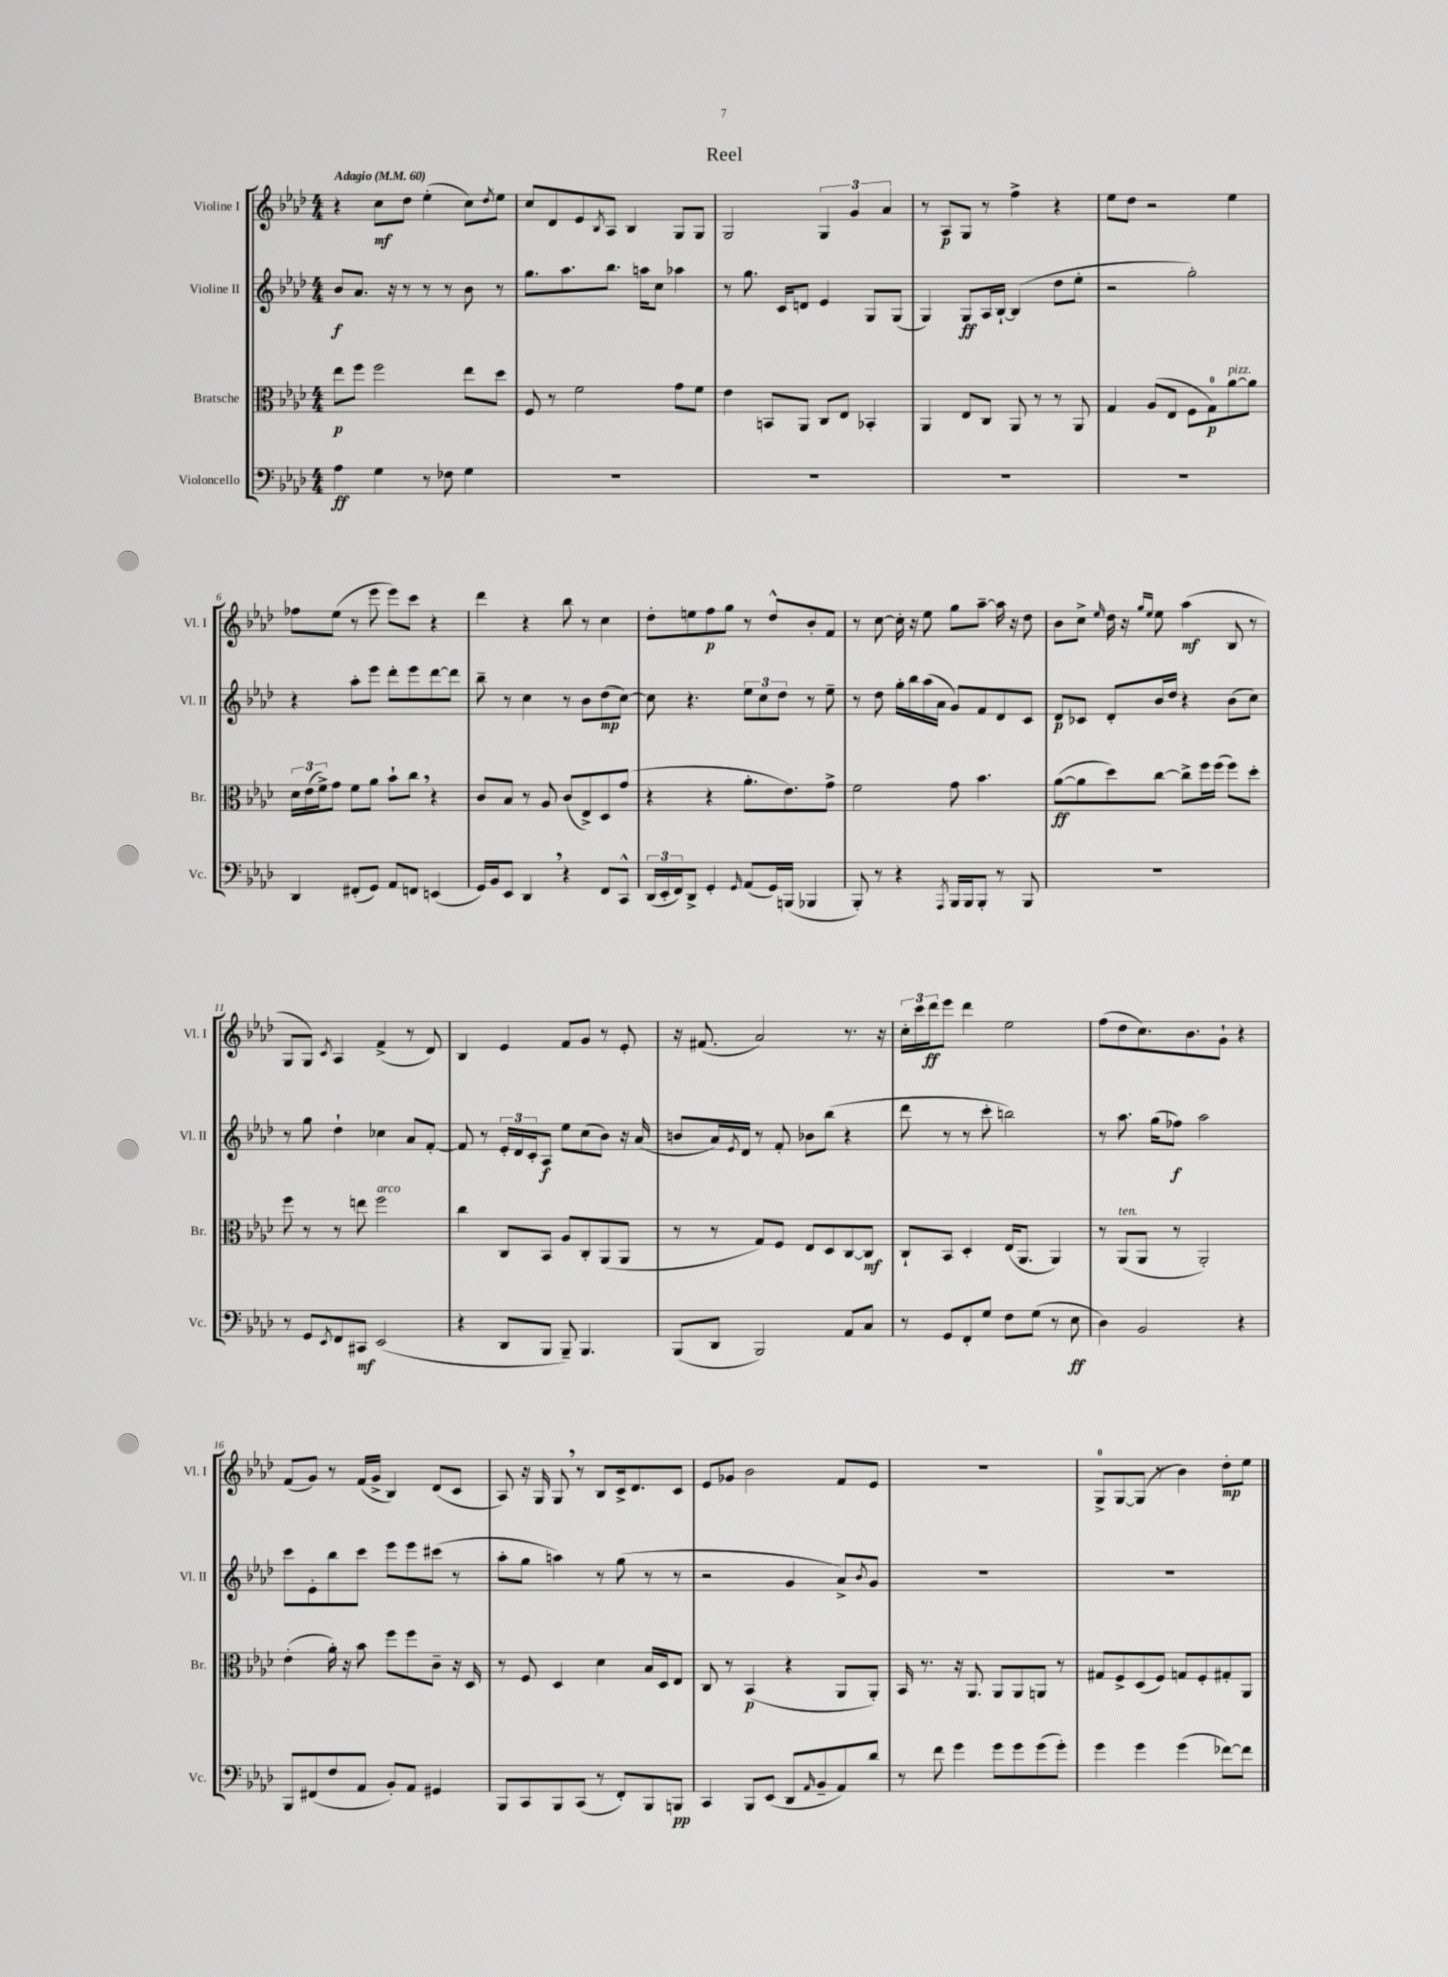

**kern	**dynam	**kern	**dynam	**kern	**dynam	**kern	**dynam
*part4	*part4	*part3	*part3	*part2	*part2	*part1	*part1
*staff4	*staff4	*staff3	*staff3	*staff2	*staff2	*staff1	*staff1
*I"Violoncello	*	*I"Bratsche	*	*I"Violine II	*	*I"Violine I	*
*I'Vc.	*	*I'Br.	*	*I'Vl. II	*	*I'Vl. I	*
*clefF4	*	*clefC3	*	*clefG2	*	*clefG2	*
*k[b-e-a-d-]	*	*k[b-e-a-d-]	*	*k[b-e-a-d-]	*	*k[b-e-a-d-]	*
*M4/4	*	*M4/4	*	*M4/4	*	*M4/4	*
*MM60	*	*MM60	*	*MM60	*	*MM60	*
=1	=1	=1	=1	=1	=1	=1	=1
!	!	!	!	!	!	!LO:TX:a:B:t=Adagio	!
4A-\	ff	8ee-\L	p	8b-/L	f	4r	.
.	.	8ff\J	.	8.a-/J	.	.	.
4G\	.	2ff\	.	.	.	8cc\L	mf
.	.	.	.	16r	.	.	.
.	.	.	.	8r	.	8dd-\J	.
8r	.	.	.	8r	.	(4ee-'\	.
8F-X\	.	.	.	8r	.	.	.
4G\	.	8ee-\L	.	8b-\	.	8cc\L)	.
.	.	.	.	.	.	8qdd-/	.
.	.	8dd-\J	.	8r	.	8ee-\J	.
=2	=2	=2	=2	=2	=2	=2	=2
1r	.	8F/	.	8.gg\L	.	8cc/L	.
.	.	8r	.	.	.	8d-/	.
.	.	.	.	8.aa-\	.	.	.
.	.	2f\	.	.	.	8e-/	.
.	.	.	.	.	.	8qB-/	.
.	.	.	.	8.bb-\J	.	8A-/J	.
.	.	.	.	.	.	4B-/	.
.	.	.	.	16aan\KL	.	.	.
.	.	.	.	8cc\J	.	.	.
.	.	8g\L	.	4aa-X\	.	8G/L	.
.	.	8f\J	.	.	.	8G/J	.
=3	=3	=3	=3	=3	=3	=3	=3
1r	.	4e-\	.	8r	.	2G/	.
.	.	.	.	8.gg\	.	.	.
.	.	8BBn/L	.	.	.	.	.
.	.	.	.	16c/KL	.	.	.
.	.	8AA-/J	.	8dn/J	.	.	.
.	.	8C/L	.	4e-/	.	6G/	.
.	.	8E-/J	.	.	.	.	.
.	.	.	.	.	.	6g/	.
.	.	4BB-X'/	.	8G/L	.	.	.
.	.	.	.	.	.	6a-/	.
.	.	.	.	(8G/J	.	.	.
=4	=4	=4	=4	=4	=4	=4	=4
1r	.	4AA-/	.	4G/)	.	8r	.
.	.	.	.	.	.	8A-/L	p
.	.	8E-/L	.	8G/L	ff	8G/J	.
.	.	8C/J	.	16A-/L	.	8r	.
.	.	.	.	[16B-`/JJ	.	.	.
.	.	8AA-/	.	(4B-/]	.	4ff^\	.
.	.	8r	.	.	.	.	.
.	.	8r	.	8dd-\L	.	4r	.
.	.	8AA-/	.	8ee-'\J	.	.	.
=5	=5	=5	=5	=5	=5	=5	=5
1r	.	4G/	.	2r	.	8ee-\L	.
.	.	.	.	.	.	8dd-\J	.
.	.	(8A-/L	.	.	.	2r	.
.	.	8E-/J	.	.	.	.	.
.	.	8F\L	.	2gg'\)	.	.	.
.	.	8G\)	p	.	.	.	.
!	!	!LO:TX:a:i:t=pizz.	!	!	!	!	!
.	.	[8a-\	.	.	.	4ee-\	.
.	.	8a-\J]	.	.	.	.	.
!!LO:LB:g=z
=6	=6	=6	=6	=6	=6	=6	=6
4DD-/	.	24d-\LL	.	4r	.	8ff-X\L	.
.	.	(24e-\	.	.	.	.	.
.	.	24f^\J)	.	.	.	.	.
.	.	8g\J	.	.	.	(8ee-\J	.
(8FF#X'/L	.	8f\L	.	8aa-'\L	.	8r	.
8GG/J)	.	8a-\J	.	8eee-\J	.	8eee-\	.
8AA-/L	.	8b-`\L	.	8ddd-'\L	.	8eee-\L)	.
8FFn/J	.	8cc,\J	.	8eee-\	.	8ccc\J	.
(4EEn/	.	4r	.	[8ddd-\	.	4r	.
.	.	.	.	8ddd-\J]	.	.	.
=7	=7	=7	=7	=7	=7	=7	=7
16GG/LL)	.	8c/L	.	8bb-~\	.	4ddd-\	.
16BB-/J	.	.	.	.	.	.	.
8EE-/J	.	8B-/J	.	8r	.	.	.
4DD-,/	.	8r	.	4cc\	.	4r	.
.	.	8A-/	.	.	.	.	.
4r	.	(8c/L	.	8r	.	8bb-\	.
.	.	8E-^/)	.	8b-\L	.	8r	.
8FF/L	.	8D-/	.	(8dd-\	mp	4cc\	.
8CC^^/J	.	(8g/J	.	[8cc\J)	.	.	.
=8	=8	=8	=8	=8	=8	=8	=8
(24DD-/LL	.	4r	.	8cc\]	.	8dd-'\L	.
24EE-'/	.	.	.	.	.	.	.
24FF/J)	.	.	.	.	.	.	.
8DD-^/J	.	.	.	4.r	.	8een\	.
4GG'/	.	4r	.	.	.	8ff\	p
.	.	.	.	.	.	8gg\J	.
16qqGG/	.	.	.	.	.	.	.
(8AA-/L	.	8.a-'\L	.	12ee-\L	.	8r	.
.	.	.	.	12cc\	.	.	.
16GG/L)	.	.	.	.	.	8dd-^^/L	.
.	.	.	.	12dd-\J	.	.	.
(16BBBn/JJ	.	8.e-\)	.	.	.	.	.
4BBB-X/	.	.	.	8r	.	8b-'/	.
.	.	8g^\J	.	8ee-~\	.	8f/J	.
=9	=9	=9	=9	=9	=9	=9	=9
8BBB-'/)	.	2f\	.	8r	.	8r	.
8r	.	.	.	8dd-\	.	[8cc\	.
4r	.	.	.	16gg'\LL	.	16cc'\]	.
.	.	.	.	16bb-\	.	16r	.
.	.	.	.	(16aa-\	.	8ee-\	.
.	.	.	.	16a-\JJ	.	.	.
8qAAA-/	.	.	.	.	.	.	.
16BBB-/LL	.	8g\	.	8g/L)	.	8gg\L	.
16BBB-/J	.	.	.	.	.	.	.
8BBB-'/J	.	4.b-\	.	8f/	.	[8aa-~\J	.
8r	.	.	.	8d-/	.	16aa-\]	.
.	.	.	.	.	.	16r	.
8BBB-/	.	.	.	8c/J	.	8dd-\	.
=10	=10	=10	=10	=10	=10	=10	=10
1r	.	([8a-\L	ff	8d-/L	p	8b-\L	.
.	.	8a-\]	.	8c-X/J	.	8cc^\J	.
.	.	.	.	.	.	16qqee-/	.
.	.	8dd-\)	.	8d-'/L	.	16dd-\	.
.	.	.	.	.	.	16r	.
.	.	.	.	.	.	16qqgg/LL	.
.	.	.	.	.	.	16qqee-/JJ	.
.	.	[8cc\J	.	16b-/L	.	8ee-\	.
.	.	.	.	16dd-/JJ	.	.	.
.	.	8cc^\L]	.	4r	.	(4aa-\	mf
.	.	16ff\L	.	.	.	.	.
.	.	(16ff\JJ	.	.	.	.	.
.	.	8ff\L)	.	(8b-\L	.	8B-/	.
.	.	8dd-'\J	.	8cc\J)	.	8r	.
!!LO:LB:g=z
=11	=11	=11	=11	=11	=11	=11	=11
8r	.	8ff\	.	8r	.	8G/L	.
8GG/L	.	8r	.	8gg\	.	8G/J)	.
8qEE-/	.	.	.	.	.	8qc/	.
8FF/	.	8r	.	4dd-`\	.	4A-/	.
8CC#X/J	mf	8een\	.	.	.	.	.
!	!	!LO:TX:a:i:t=arco	!	!	!	!	!
(2EE-/	.	2ff\	.	4cc-X\	.	(4f^/	.
.	.	.	.	8a-/L	.	8r	.
.	.	.	.	[8f'/J	.	8d-/)	.
=12	=12	=12	=12	=12	=12	=12	=12
4r	.	4cc\	.	8f/]	.	4B-/	.
.	.	.	.	8r	.	.	.
8DD-/L	.	8C/L	.	24e-'/LL	.	4e-/	.
.	.	.	.	24d-/	.	.	.
.	.	.	.	24c'/J	.	.	.
8BBB-/J	.	8BB-/J	.	8A-/J	f	.	.
8BBB-~/)	.	8A-/L	.	8ee-\L	.	8f/L	.
4.BBB-/	.	8C'/	.	(8cc\	.	8g/J	.
.	.	(8AA-/	.	8b-\J)	.	8r	.
.	.	8AA-/J	.	16r	.	8e-'/	.
.	.	.	.	(16a-/	.	.	.
=13	=13	=13	=13	=13	=13	=13	=13
(8BBB-/L	.	8r	.	8bn/L	.	16r	.
.	.	.	.	.	.	(8.f#X/	.
8DD-/J	.	8r	.	16a-/L)	.	.	.
.	.	.	.	8qe-/	.	.	.
.	.	.	.	16d-/JJ	.	.	.
2BBB-/)	.	8G/L)	.	8r	.	2a-/)	.
.	.	8F/J	.	8f'/	.	.	.
.	.	8E-/L	.	8b-X\L	.	.	.
.	.	8D-/	.	(8bb-\J	.	.	.
8AA-/L	.	[8C/	.	4r	.	8.r	.
8C/J	.	8C/J]	mf	.	.	.	.
.	.	.	.	.	.	16r	.
=14	=14	=14	=14	=14	=14	=14	=14
8r	.	8C`/L	.	8ddd-\	.	24cc'\LL	.
.	.	.	.	.	.	24ccc\	.
.	.	.	.	.	.	24ddd-\J	ff
8GG/L	.	8BB-/J	.	8r	.	8eee-\J	.
8FF'/	.	4D-'/	.	8r	.	4ddd-\	.
8G/J	.	.	.	8ccc'\	.	.	.
8F\L	.	(16E-/KL	.	2bbn\)	.	2ee-\	.
.	.	8.AA-/J	.	.	.	.	.
(8G\J	.	.	.	.	.	.	.
8r	.	4AA-/)	.	.	.	.	.
8E-\	ff	.	.	.	.	.	.
=15	=15	=15	=15	=15	=15	=15	=15
4D-\)	.	8r	.	8r	.	(8ff\L	.
!	!	!LO:TX:a:i:t=ten.	!	!	!	!	!
.	.	(8AA-/L	.	8.aa-\	.	8dd-\	.
2BB-/	.	8AA-/J	.	.	.	8.cc\)	.
.	.	.	.	(16gg\KL	.	.	.
.	.	8r	.	8ff-X\J)	f	.	.
.	.	.	.	.	.	8.b-\	.
.	.	2AA-'/)	.	2aa-\	.	.	.
.	.	.	.	.	.	8g`\J	.
4r	.	.	.	.	.	4r	.
!!LO:LB:g=z
=16	=16	=16	=16	=16	=16	=16	=16
8BBB-/L	.	(4e-'\	.	8ccc\L	.	(8f/L	.
(8FF#X/	.	.	.	8e-'\	.	8g/J)	.
8F/	.	16a-'\)	.	8bb-\	.	8r	.
.	.	16r	.	.	.	.	.
8AA-/J	.	8b-\	.	8ccc\J	.	(16f/LL	.
.	.	.	.	.	.	16g^/JJ	.
8BB-'/L)	.	8ff\L	.	8eee-\L	.	4B-/)	.
8AA-/J	.	8ff\	.	8eee-\	.	.	.
4GG#X/	.	8c~\J	.	(8ccc#X\J	.	(8d-/L	.
.	.	16r	.	8r	.	8c/J	.
.	.	16D-/	.	.	.	.	.
=17	=17	=17	=17	=17	=17	=17	=17
8BBB-/L	.	8r	.	8aa-'\L	.	8A-/)	.
8CC/	.	8F/	.	8gg\J	.	16r	.
.	.	.	.	.	.	16G/	.
8BBB-/	.	4D-/	.	4aan\)	.	8G,/	.
(8CC/J	.	.	.	.	.	8r	.
8r	.	4d-\	.	8r	.	8B-/L	.
8FF'/L)	.	.	.	(8gg\	.	16c^/k	.
.	.	.	.	.	.	8.d-/	.
8BBB-/	.	16B-/LL	.	8r	.	.	.
.	.	16D-/J	.	.	.	.	.
8BBBn/J	pp	8E-/J	.	8r	.	8c/J	.
=18	=18	=18	=18	=18	=18	=18	=18
4CC/	.	8C/	.	2r	.	8e-/L	.
.	.	8r	.	.	.	8g-X/J	.
8BBB-/L	.	(4BB-/	p	.	.	2b-\	.
(8EE-/J	.	.	.	.	.	.	.
8DD-/L	.	4r	.	4g/	.	.	.
16qqAA-/	.	.	.	.	.	.	.
8BB-~/	.	.	.	.	.	.	.
8AA-/)	.	8AA-/L	.	8a-^/L)	.	8f/L	.
.	.	.	.	8qb-/	.	.	.
8d-/J	.	8AA-'/J)	.	8g/J	.	8e-/J	.
=19	=19	=19	=19	=19	=19	=19	=19
8r	.	16BB-/	.	1r	.	1r	.
.	.	8.r	.	.	.	.	.
8f\	.	.	.	.	.	.	.
4g\	.	16r	.	.	.	.	.
.	.	8.AA-/	.	.	.	.	.
8g\L	.	8AA-/L	.	.	.	.	.
8g\	.	8AA-/	.	.	.	.	.
(8g\	.	8AAn/J	.	.	.	.	.
8g'\J)	.	8r	.	.	.	.	.
=20	=20	=20	=20	=20	=20	=20	=20
4g\	.	8G#X/L	.	1r	.	8G^/L	.
.	.	8F^/	.	.	.	[8G/	.
4g\	.	(8D-/	.	.	.	(8G/J]	.
.	.	8F/J)	.	.	.	8r	.
(4g\	.	8Gn/L	.	.	.	4b-\)	.
.	.	8F'/	.	.	.	.	.
[8f-X\L)	.	8G#X'/	.	.	.	8dd-'\L	mp
8f-\J]	.	8AA-/J	.	.	.	8ee-\J	.
==	==	==	==	==	==	==	==
*-	*-	*-	*-	*-	*-	*-	*-
